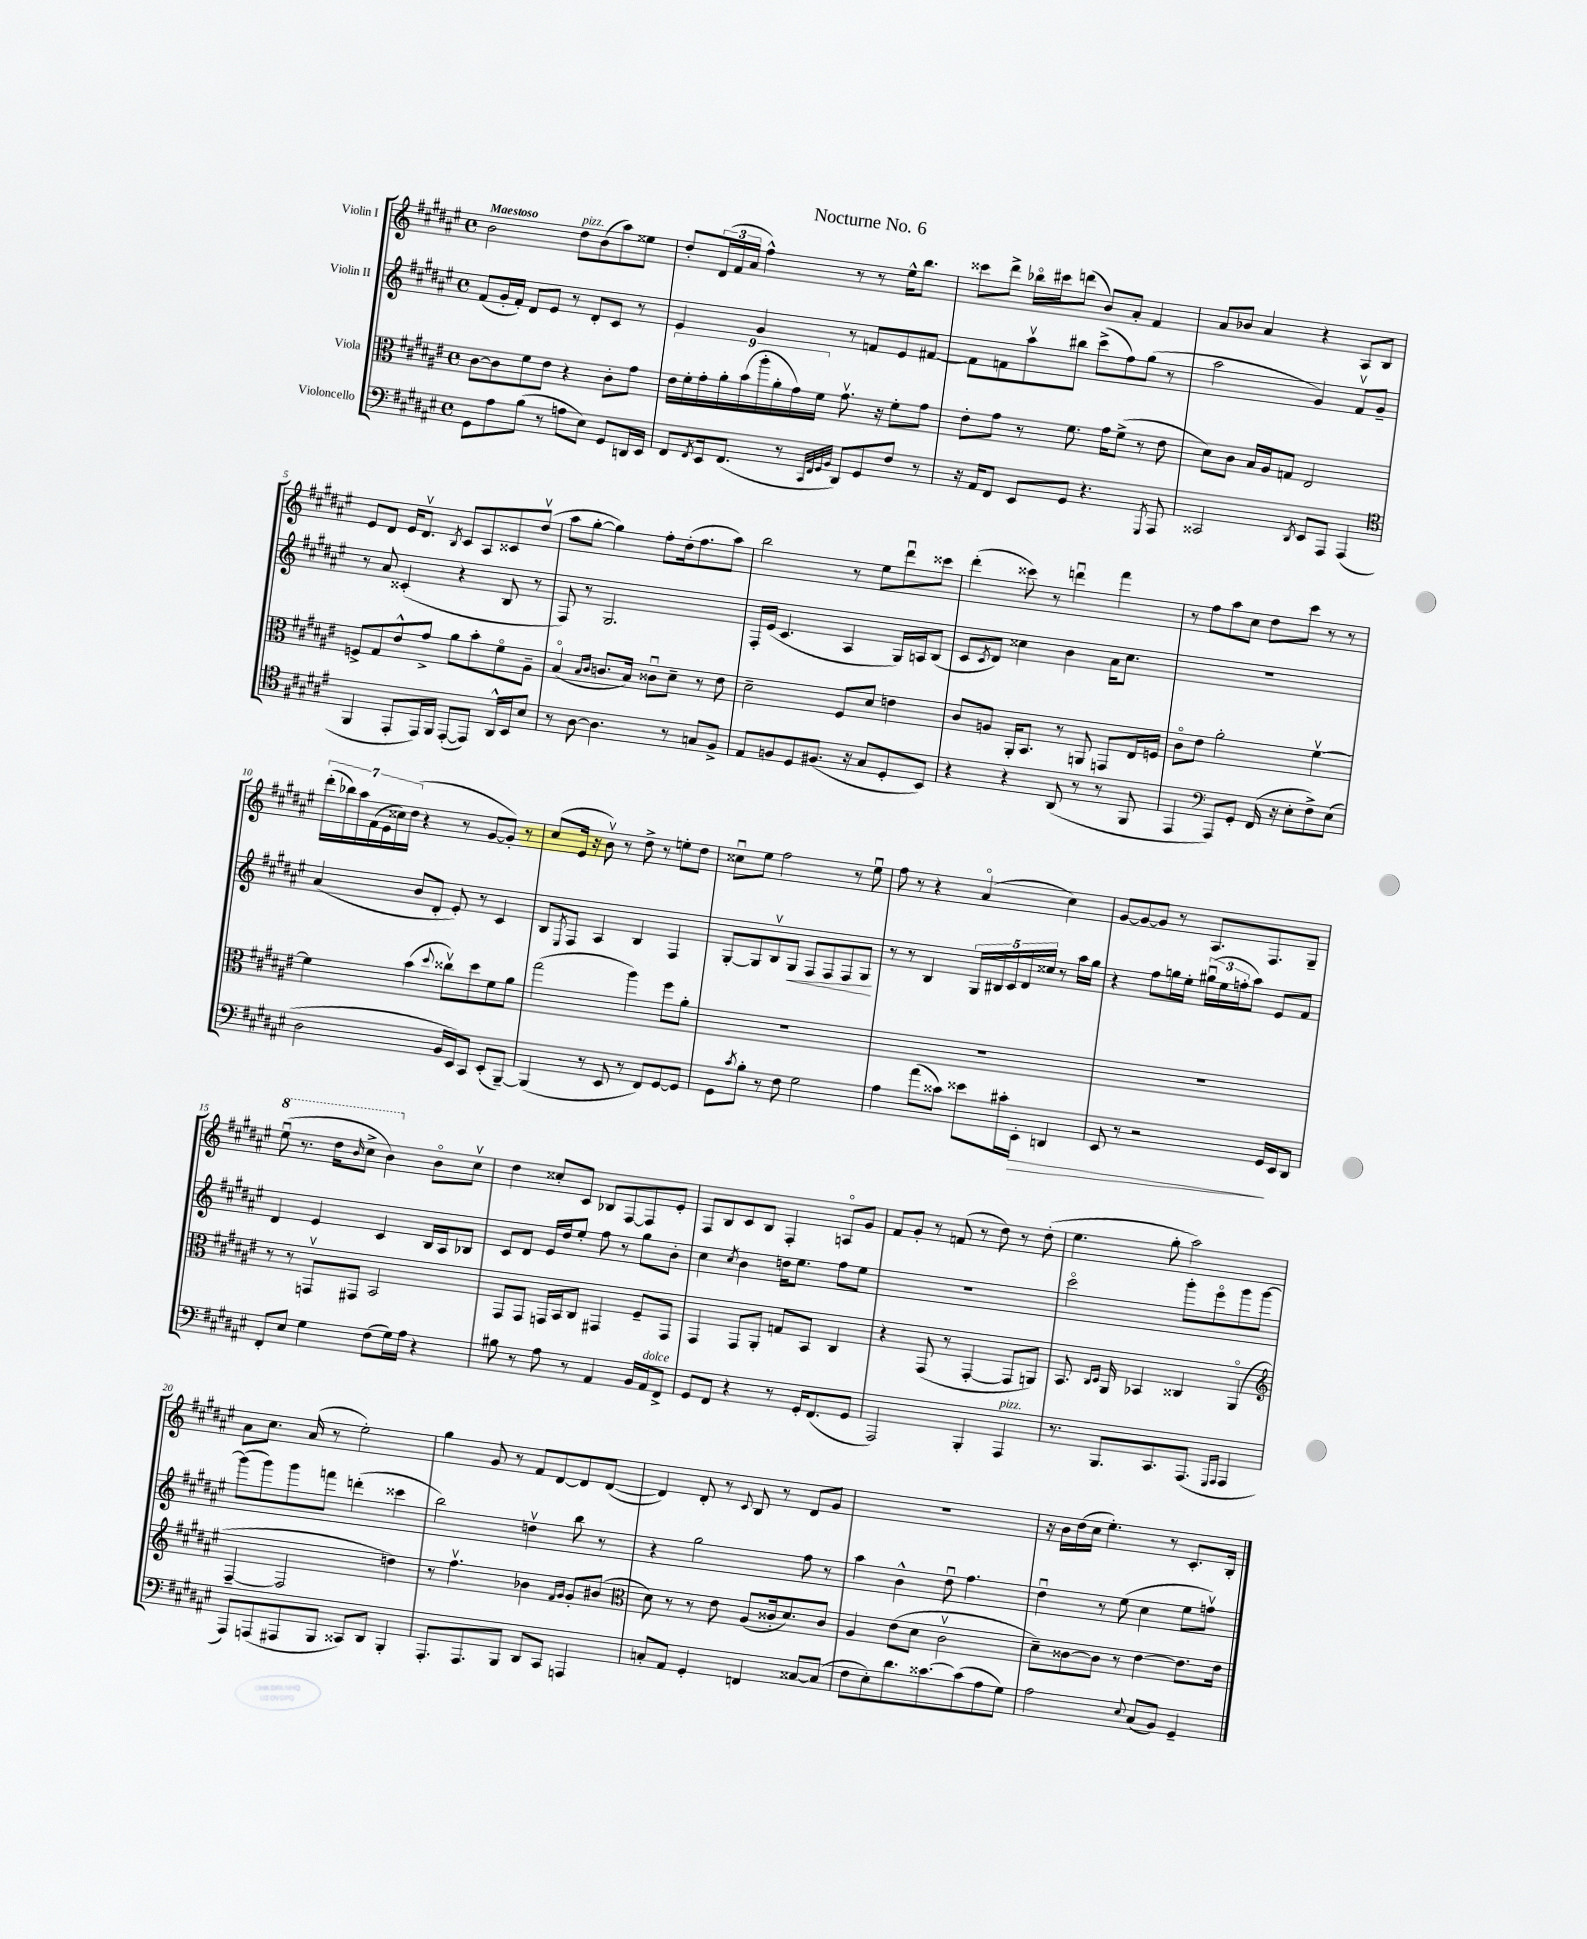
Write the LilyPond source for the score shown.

\header { title = "Nocturne No. 6" }
<<
\new StaffGroup <<
\new Staff = "s0" \with { instrumentName = "Violin I" } {
    \clef treble \key fis \major \defaultTimeSignature \time 4/4 \tempo "Maestoso"
    b'2 dis''8^\markup { \italic "pizz." } b'8( ais''8) eisis''8 |
    dis''8-. \tuplet 3/2 { dis'16( fis'16 ais'16 } fis''4-^) r8 r8 eis''16-^ b''8. |
    cisis'''8 dis'''8-> bes''16\flageolet cis'''16 d'''8( b'8) ais'8-. fis'4 |
    ais'8 bes'8 ais'4 r4 ais8 b8 |
    eis'8 dis'8 eis'16 dis'8.\upbow \acciaccatura { b8 } cis'8 ais8 cisis'8 dis''8\upbow( |
    ais''8 gis''8~-. gis''4) fis''8-. dis''16-.( fis''8. ais''8) |
    b''2 r8 eis''8 dis'''8\downbow cisis'''8 |
    dis'''4-.( cisis'''8) r8 d'''4\downbow fis'''4 |
    r8 fis''8 ais''8 cis''8 dis''8 cis'''8 r8 r8 |
    \tuplet 7/4 { dis'''16-.( bes''16) ais''16 fis'16( eis'16 cisis''16) dis''16( } r4 r8 gis'8~ gis'8-.) r8 |
    cis''8( eis'16 r16 b'8\upbow) r8 dis''8-> r8 e''8-. dis''8 |
    cisis''8\downbow eis''8 fis''2 r8 eis''8\downbow |
    fis''8 r8 r4 ais'4\flageolet( cis''4) |
    gis'8~ gis'8~ gis'8 r8 ais8. fis8. gis8-- |
    \ottava #1 eis'''8\downbow( r8. dis'''16 \grace { b''16 } cis'''8-> b''4) \ottava #0 b'8\flageolet cis''8\upbow |
    dis''4 cisis''8-. cis'8 bes8 fis8~ fis8 eis'8-. |
    fis8 b8 cis'8 b8 fis4-. a8\flageolet gis'8 |
    fis'8 gis'8-. r8 f'8( r8 dis''8) r8 dis''8-.( |
    eis''4. gis''8-. ais''2) |
    ais'8 cis''8. ais'16( r8 eis''2-.) |
    gis''4 gis'8 r8 fis'8 dis'8~ dis'8 dis'8~( |
    dis'4) dis'8-. r8 \appoggiatura { cis'8 } b8 r8 dis'8 gis'8 |
    R1 |
    r16 b'16 dis''16( cis''16 eis''4.-.) r8 cis'8.-. b16-. \bar "|." |
}
\new Staff = "s1" \with { instrumentName = "Violin II" } {
    \clef treble \key fis \major \defaultTimeSignature \time 4/4
    fis'8( gis'16-. fis'16-.) dis'8 eis'8 r8 dis'8-. cis'8 r8 |
    eis'4 gis'4 r8 f'8 eis'8 fis'8~ |
    fis'8 f'8 ais''8\upbow bis''8 cis'''8->( fis''8) gis''8( r8 |
    ais''2 gis'4) fis'8\upbow gis'8-- |
    r8 ais'8 cisis'4-.( r4 b8 r8 |
    fis8) r8 gis2. |
    fis16-. eis'16( cis'4. ais4 gis16) a16 b8( |
    cis'8 \acciaccatura { cis'8 } dis'8) cisis''4 b'4 ais'16 cisis''8. |
    R1 |
    ais'4( b'8 dis'8-. eis'8-.) r8 cis'4 |
    b8 \acciaccatura { eis8 } fis8 ais4 b4 fis4 |
    gis8~-. gis8 b8\upbow gis8\< fis8 fis8 fis8 gis8\! |
    r8 r8 b4 \tuplet 5/4 { gis16 bis16 cis'16 dis'16 cisis''16 } r8 ais''16 gis''16 |
    r4 fis''8 g''16 eis''16-. \tuplet 3/2 { gis''16\downbow( eis''16 f''16-. } ais''8) eis'8 fis'8 |
    dis'4 eis'4 cis'4 b16 ais16 bes8 |
    cis'8 dis'8 eis'16 dis''16 eis''8-. fis''8 r8 gis''8 b'8-. |
    cis''4 \acciaccatura { cis''8 } b'4 d''16 eis''8. fis''8 eis''8 |
    R1 |
    cis'''2\flageolet gis'''8-. eis'''8\flageolet gis'''8 gis'''8~ |
    gis'''8( gis'''8) gis'''8 f'''8 d'''4-.( cisis'''4 |
    b''2) d''4\upbow b''8 r8 |
    r4 gis''2 fis''8 r8 |
    ais''4 b'4-^ dis''8\downbow fis''4. |
    dis''4\downbow r8 eis''8( cis''4 eis''8 f''8\upbow) \bar "|." |
}
\new Staff = "s2" \with { instrumentName = "Viola" } {
    \clef alto \key fis \major \defaultTimeSignature \time 4/4
    cis'8~ cis'8 fis'8 eis'8 r4 cis'8-. gis'8 |
    \tuplet 9/8 { eis'16 fis'16-. gis'16-. ais'16-. b'16( ais''16-. ais'16-. gis'16) fis'16 } gis'8.\upbow r16 fis'8-. gis'8 |
    eis'8-. gis'8 r8 fis'8. gis'16 fis'8->( r8 eis'8 |
    dis'8) cis'8 b16 ais16 g8 eis2 |
    f8-> gis8 eis'8-^ gis'8-> ais'8 b'8-. fis'8\flageolet ais8-- |
    b4\flageolet( \grace { b16 cis'16 } c'8. b16) cisis'8\downbow dis'8-- r8 eis'8 |
    dis'2-- fis8 dis'8 e'4 |
    cis'8 a8 ais,16-. b,8. r8 a,8 g,8 eis16 f16 |
    cis'8\flageolet eis'8 ais'2-. fis'4~\upbow |
    fis'4 b'4( \appoggiatura { dis''8 } cisis''8\upbow) dis''8 fis'8 ais'8 |
    gis''2( ais''4) fis''8 ais'8-. |
    R1 |
    R1 |
    R1 |
    r8 r8 g,8\upbow gis,8 b,2 |
    gis,8 gis,8 g,16 b,16 cis8 gis,4 fis8-- gis,8 |
    gis,4 gis,8 ais,8-. g8 b,8 cis4 |
    r4 gis,8( r8 gis,4~-. gis,8 a,8) |
    b,8. \grace { cis16 dis16 } ais,16 bes,4 cisis4 ais,4\flageolet( |
    \clef treble fis4~-- fis2 d''4) |
    r8 fis''4.\upbow bes'4 \grace { fis'16 gis'16 } gis'8-. bis'8( |
    \clef alto dis'8) r8 r8 eis'8 ais8( cisis'16-. dis'8.) cisis'8 |
    ais4 eis'8( dis'8 cis'2\upbow |
    dis'8--) cisis'8~ cisis'8 r8 eis'4~ eis'8. eis'16 \bar "|." |
}
\new Staff = "s3" \with { instrumentName = "Violoncello" } {
    \clef bass \key fis \major \defaultTimeSignature \time 4/4
    gis,8 ais8 b8( r8 a8 eis8) gis,8 d,16 eis,16 |
    fis,8 \acciaccatura { fis,8 } eis,16 fis,8.( r8 \grace { cis,32 fis,32 gis,32 b,32 } dis,8) gis,8 fis8 r8 |
    r16 ais,16 fis,8 eis,8 gis,8 r4. \acciaccatura { gis,,8 } ais,,8 |
    cisis,2 \acciaccatura { dis,8 } eis,8 ais,,8 ais,,4( |
    \clef tenor fis,4 eis,8-. eis,16) fis,16 eis,8~-.( eis,8) ais,16-^ b,16 b8 |
    r8 ais8~ ais4. r8 g8 fis8-> |
    eis8 f8 dis8 fis8.( r16 gis8 dis8-. b,8) |
    r4 r4 ais,8( r8 r8 fis,8 |
    eis,4 \clef bass ais,,8) gis,8-. fis,16( r16 eis8-. fis8->) eis8( |
    dis2 b,16 eis,16) cis,8 eis,8-.( b,,8~--) |
    b,,4( r8 eis,8 r8 fis,8) gis,8~ gis,8 |
    gis,8 \acciaccatura { cis'8 } b8-. r8 fis8 gis2 |
    ais4 ais'8( cisis'8) eisis'8 cis'16-. eis,16-.\> d,4 |
    eis,8 r8 r2 gis,16\! eis,16 dis,8 |
    fis,8-. eis8 gis4 fis8( gis16) ais16 r4 |
    bis8 r8 ais8 r8 ais,4 b,16 ais,16^\markup { \italic "dolce" } fis,8-> |
    gis,8 fis,8 r4 r8 gis,16-. fis,8.( gis,8 |
    ais,,2) b,,4-. ais,,4^\markup { \italic "pizz." } |
    r8. b,,8. cis,8. ais,,8.( \grace { gis,,16 ais,,16 } ais,,4 |
    ais,,8) a,,8( ais,,8 b,,8 cisis,8) dis,8 b,,4-. |
    ais,,8.-. ais,,8. b,,8 dis,8 cis,8 a,,4 |
    c8-. ais,8 gis,4-. f,4 cisis8~ cisis8( |
    fis8 eis8-.) dis'8. cisis'8.~ cisis'8( ais8 gis8) |
    ais2 \appoggiatura { eis8 } cis8( b,8) gis,4-- \bar "|." |
}
>>
>>
